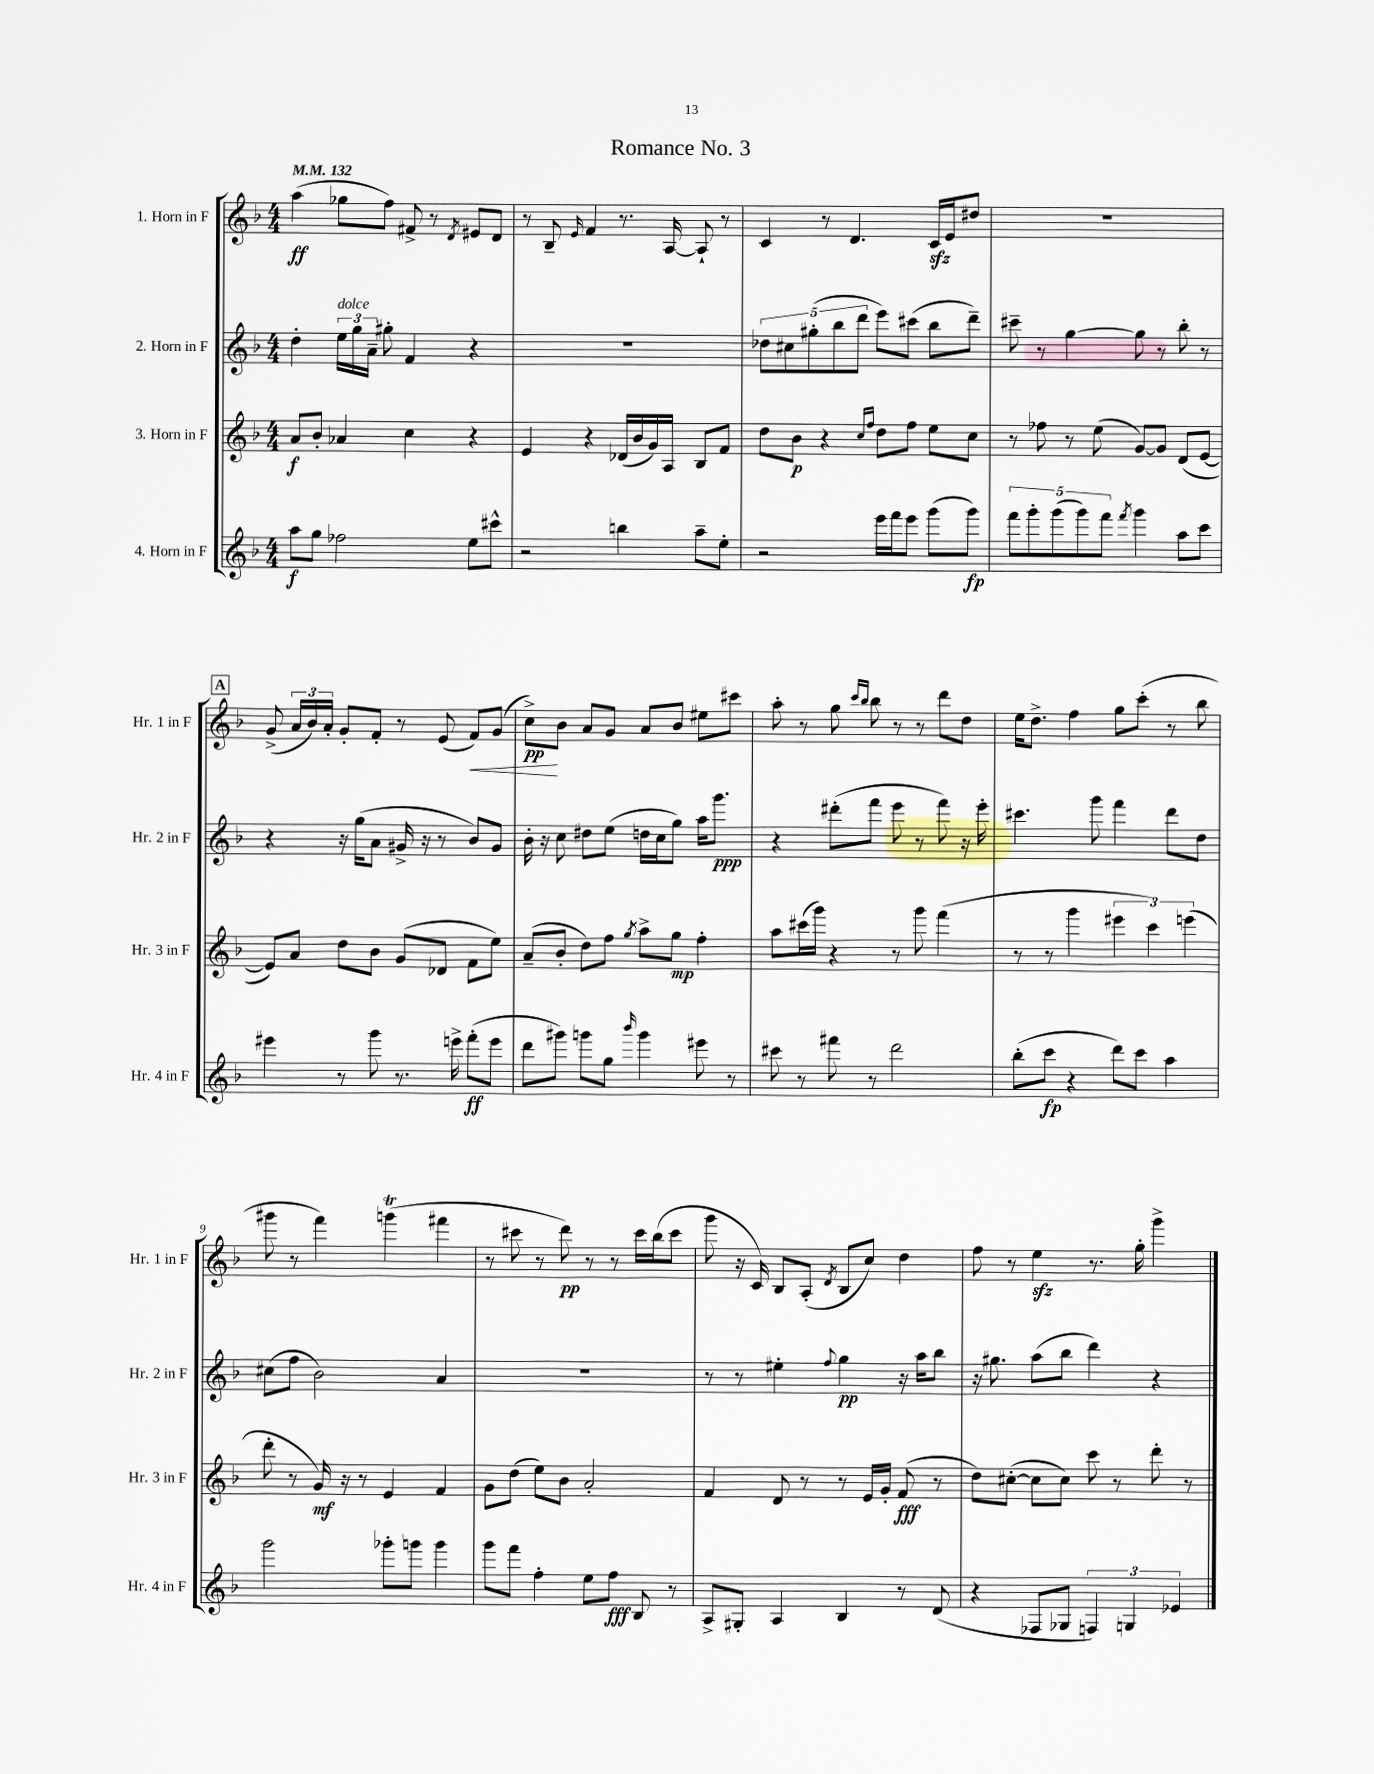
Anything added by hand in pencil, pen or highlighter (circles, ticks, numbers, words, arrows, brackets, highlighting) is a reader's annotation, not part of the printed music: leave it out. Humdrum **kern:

**kern	**kern	**kern	**kern
*staff4	*staff3	*staff2	*staff1
*clefG2	*clefG2	*clefG2	*clefG2
*k[b-]	*k[b-]	*k[b-]	*k[b-]
*M4/4	*M4/4	*M4/4	*M4/4
*MM132	*MM132	*MM132	*MM132
8aa\L	8a/L	4dd'\	(4aa\
8gg\J	8b-'/J	.	.
2ff-\	4a-/	24ee\LL	8gg-\L
.	.	24gg\	.
.	.	24a~\JJ	.
.	.	8gg#'\	8ff\J)
.	4cc\	4f/	8f#^/
.	.	.	8r
.	.	.	8qd/
8ee\L	4r	4r	8e#/L
8ccc#^^\J	.	.	8d/J
=	=	=	=
2r	4e/	1r	8r
.	.	.	8B-~/
.	.	.	16qqe/
.	4r	.	4f/
4bb\	(16d-/LL	.	8.r
.	16b-/	.	.
.	16g/)	.	.
.	16A/JJ	.	[16A/
8aa~\L	8B-/L	.	8A`/]
8ee'\J	8f/J	.	8r
=	=	=	=
2r	8dd\L	10dd-\L	4c/
.	.	10cc#\	.
.	8b-\J	.	.
.	.	(10gg#'\	.
.	4r	.	8r
.	.	10bb-\	.
.	.	.	4.d/
.	.	10ddd\J	.
.	16qqcc/LL	.	.
.	16qqff/JJ	.	.
16eee\LL	8dd\L	8eee\L)	.
16fff\J	.	.	.
8eee\J	8ff\J	(8ccc#\J	.
(8ggg\L	8ee\L	8bb-\L	16c/LL
.	.	.	16e/J
8ggg\J)	8cc\J	8ddd~\J)	8dd#/J
=	=	=	=
10fff\L	8r	8ccc#~\	1r
10ggg'\	.	.	.
.	8ff-\	8r	.
(10ggg\	.	.	.
.	8r	[4gg\	.
10ggg\)	.	.	.
.	(8ee\	.	.
10fff\J	.	.	.
8qfff/	.	.	.
4ggg\	[8g/L)	8gg\]	.
.	8g/]J	8r	.
8aa\L	(8d/L	8bb-'\	.
8ccc\J	[8e/J	8r	.
=	=	=	=
4eee#\	8e/]L)	4r	(8g^/
.	8a/J	.	24a/LL
.	.	.	24b-/)
.	.	.	24a'/JJ
8r	8dd\L	16r	8g'/L
.	.	(16gg\LK	.
8ggg\	8b-\J	8a\J	8f'/J
8.r	(8g/L	16g#^/	8r
.	.	16r	.
.	8d-/J	8r	(8e/
16eee^\	.	.	.
(8fff'\L	8f\L	8b-/L)	8f/L)
8eee\J	8ee\J)	8g#/J	(8g/J
=	=	=	=
8ddd\L	(8a~/L	16b-'\	8cc^\L)
.	.	16r	.
8ggg#\J)	8b-'/J	8cc\	8b-\J
8ggg\L	8dd\L)	8dd#\L	8a/L
8gg\J	8ff\J	(8ee\J	8g/J
16qqbbb-/	8qgg/	.	.
4ggg\	8aa^\L	16dd\LL	8a/L
.	.	16cc\J	.
.	8gg\J	8gg\J)	8b-/J
8eee#\	4ff'\	16aa\LK	8ee#\L
.	.	8.ggg\J	.
8r	.	.	8ccc#\J
=	=	=	=
8ccc#\	8aa\L	4r	8aa'\
8r	(16ccc#\L	.	8r
.	16ggg\JJ)	.	.
8fff#\	4r	(8ddd#'\L	8gg\
.	.	.	16qqccc/LL
.	.	.	16qqbb-/JJ
8r	.	8fff\J	8bb-\
2ddd\	8r	8eee\	8r
.	8ggg\	8r	8r
.	(4fff\	8fff\)	8ddd\L
.	.	16r	8dd\J
.	.	16eee'\	.
=	=	=	=
(8bb-'\L	8r	4.ccc#\	16ee\LK
.	.	.	8.dd^\J
8ccc\J	8r	.	.
4r	4ggg\	.	4ff\
.	.	8ggg\	.
8ddd\L)	6eee#\	4fff\	8gg\L
8ccc\J	.	.	(8ccc'\J
.	6ccc\)	.	.
4aa\	.	8ddd\L	8r
.	(6eee\	.	.
.	.	8dd\J	8bb-\
=	=	=	=
2ggg\	8ddd'\	(8cc#\L	8ggg#\
.	8r	8ff\J	8r
.	16g/)	2b-\)	4fff\)
.	16r	.	.
.	8r	.	.
8ggg-'\L	4e/	.	(4ggg\
8ggg\J	.	.	.
4ggg\	4f/	4a/	4fff#\
=	=	=	=
8ggg\L	8g\L	1r	8r
8fff\J	(8dd\J	.	8ccc#\
4ff'\	8ee\L)	.	8r
.	8b-\J	.	8ddd\)
8ee\L	2a'/	.	8r
8ff\J	.	.	8r
8B-/	.	.	16ccc#\LL
.	.	.	(16bb-\J
8r	.	.	8ccc#\J
=	=	=	=
8A^/L	4f/	8r	8ggg\
8G#'/J	.	8r	16r
.	.	.	16c/)
4A/	8d/	4ee#'\	8B-/L
.	8r	.	(8A'/J
.	.	8qqff/	8qd/
4B-/	8r	4gg\	8B-/L
.	16e/LL	.	8cc/J)
.	16g'/JJ	.	.
8r	(8f/	16r	4dd\
.	.	16aa\LK	.
(8d/	8r	8bb-\J	.
=	=	=	=
4r	8dd\L)	16r	8ff\
.	.	8.gg#\	.
.	([8cc#'\J	.	8r
8F-/L	8cc#\]L	(8aa\L	4ee\
8G-/J	8cc#\J)	8bb-\J	.
6F/)	8ccc\	4ddd\)	8.r
.	8r	.	.
6G/	.	.	.
.	.	.	16gg'\
.	8ddd'\	4r	4ggg^\
6e-/	.	.	.
.	8r	.	.
==	==	==	==
*-	*-	*-	*-
